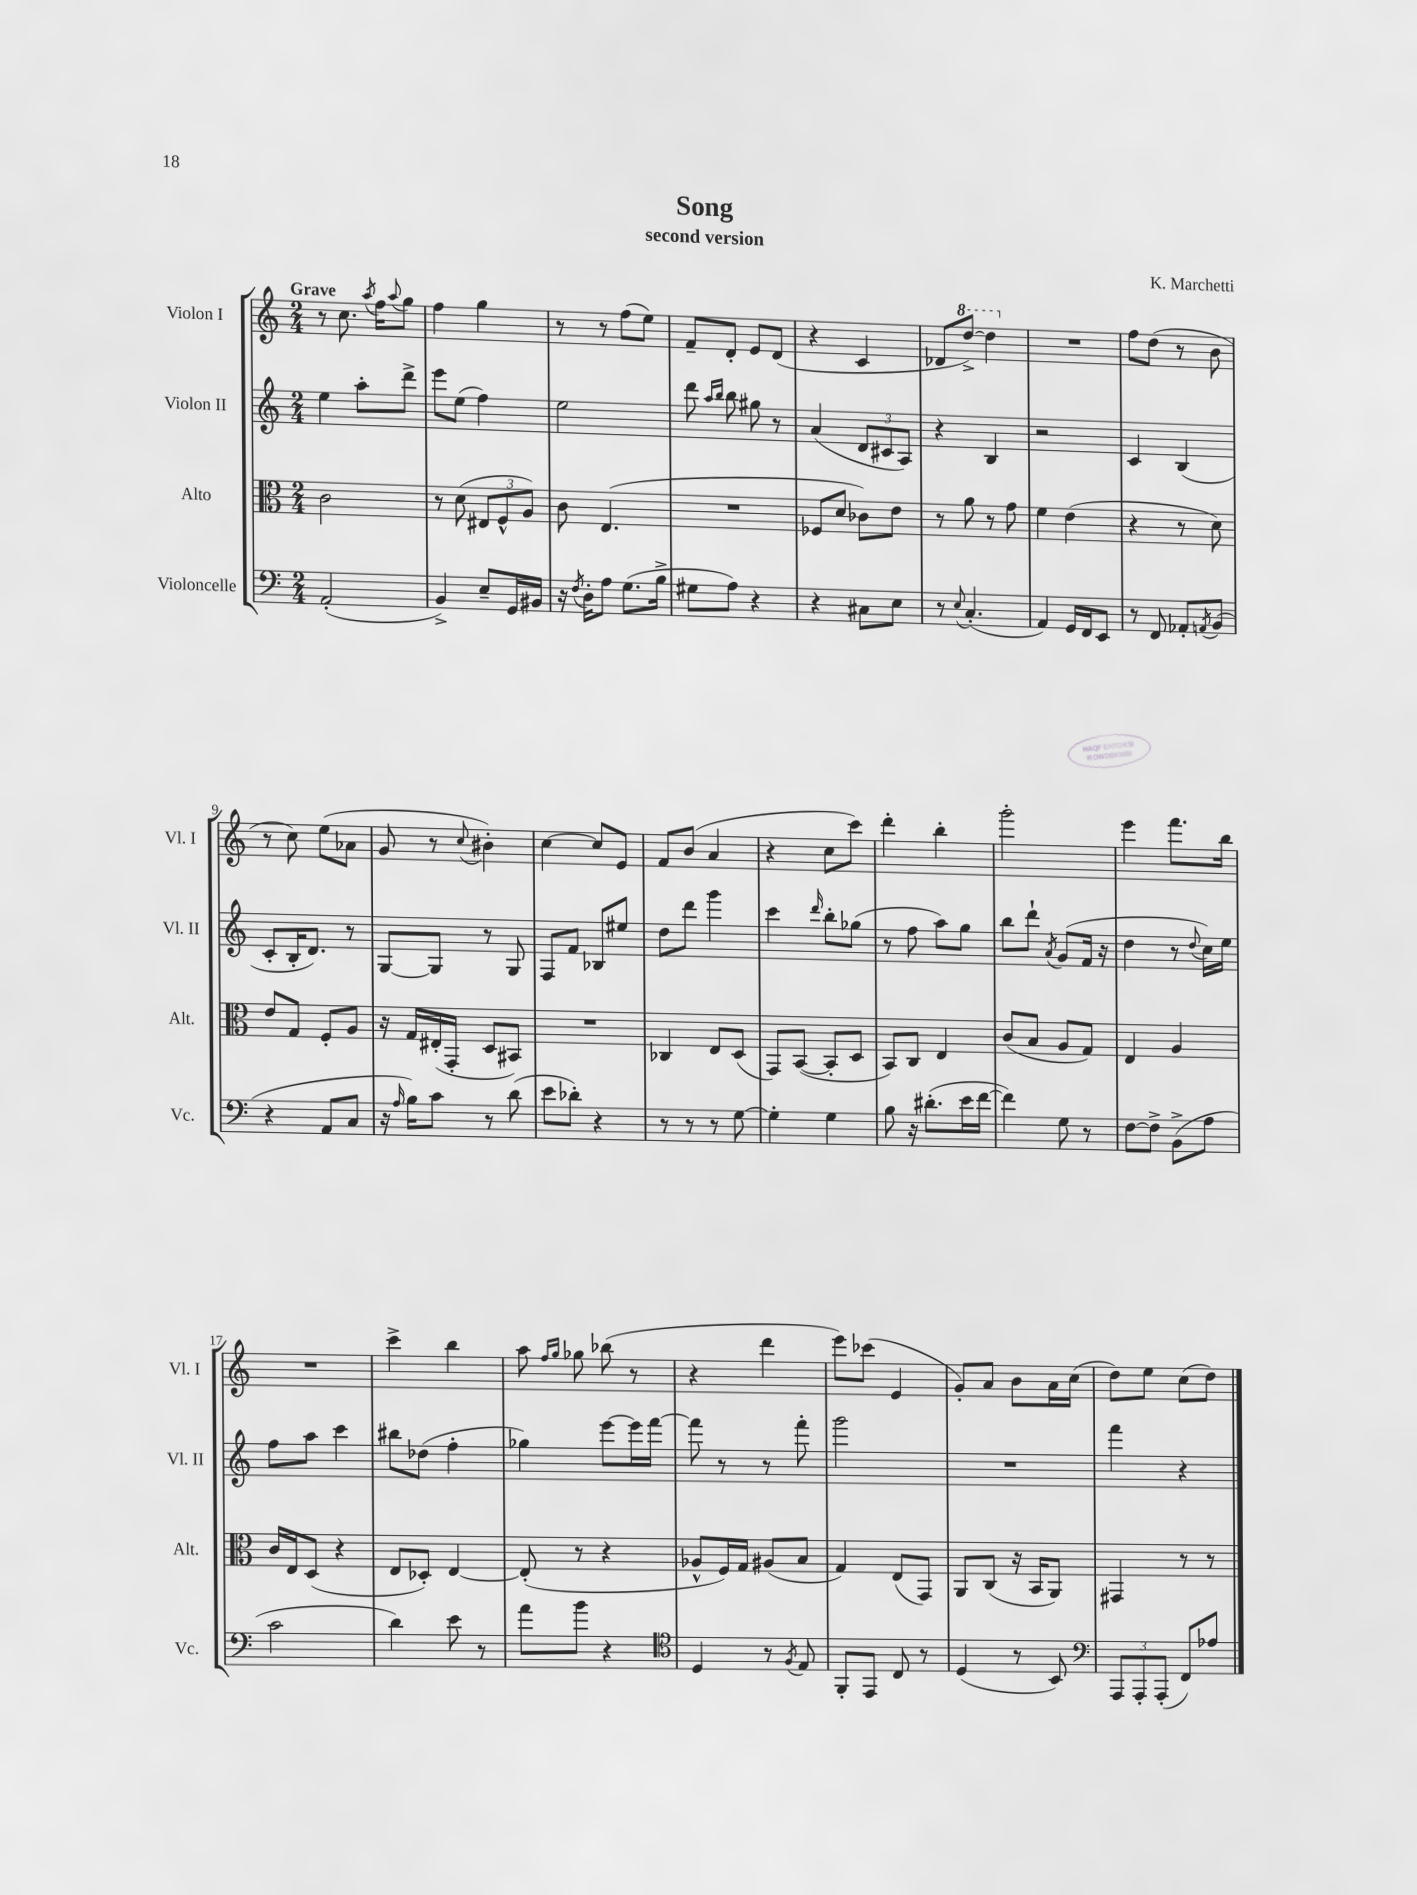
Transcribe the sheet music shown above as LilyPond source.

\header { title = "Song" composer = "K. Marchetti" subtitle = "second version" }
<<
\new StaffGroup <<
\new Staff = "s0" \with { instrumentName = "Violon I" shortInstrumentName = "Vl. I" } {
    \clef treble \key c \major \numericTimeSignature \time 2/4 \tempo "Grave"
    r8 c''8. \acciaccatura { a''8 } f''16 \appoggiatura { a''8 } g''8 |
    f''4 g''4 |
    r8 r8 f''8( e''8) |
    f'8-- d'8-. e'8 d'8( |
    r4 c'4 |
    des'8 \ottava #1 d'''8~->) d'''4 \ottava #0 |
    R2 |
    f''8 d''8( r8 b'8 |
    r8 c''8) e''8( aes'8 |
    g'8 r8 \appoggiatura { c''8 } bis'4-.) |
    c''4~ c''8 e'8 |
    f'8 b'8( a'4 |
    r4 c''8 c'''8) |
    d'''4-. b''4-. |
    g'''2-. |
    e'''4 f'''8. b''16 |
    R2 |
    c'''4-> b''4 |
    a''8 \grace { f''16 g''16 } ges''8 bes''8( r8 |
    r4 d'''4 |
    e'''8) ces'''8( e'4 |
    g'8-.) a'8 b'8 a'16 c''16( |
    d''8) e''8 c''8( d''8) \bar "|." |
}
\new Staff = "s1" \with { instrumentName = "Violon II" shortInstrumentName = "Vl. II" } {
    \clef treble \key c \major \numericTimeSignature \time 2/4
    e''4 a''8-. d'''8-> |
    e'''8 e''8( f''4) |
    e''2 |
    d'''8 \grace { a''16 b''16 } b''8 gis''8 r8 |
    a'4( \tuplet 3/2 { d'8 cis'8 a8) } |
    r4 b4 |
    r2 |
    c'4 b4( |
    c'8-. b16-. d'8.) r8 |
    g8~ g8 r8 g8 |
    f8 f'8 bes8 eis''8 |
    d''8 d'''8 g'''4 |
    c'''4 \grace { d'''16 } b''8-. ges''8( |
    r8 f''8 a''8) g''8 |
    b''8 d'''8-! \acciaccatura { a'8 } g'8( f'16 r16 |
    d''4 r8 \appoggiatura { d''8 } c''16) e''16 |
    f''8 a''8 c'''4 |
    bis''8 des''8( f''4-. |
    ges''4) e'''8~ e'''16 f'''16~ |
    f'''8 r8 r8 f'''8-. |
    g'''2 |
    R2 |
    f'''4 r4 \bar "|." |
}
\new Staff = "s2" \with { instrumentName = "Alto" shortInstrumentName = "Alt." } {
    \clef alto \key c \major \numericTimeSignature \time 2/4
    c'2 |
    r8 d'8( \tuplet 3/2 { eis8 f8-^ a8) } |
    c'8 e4.( |
    R2 |
    fes8 d'8 ces'8) e'8 |
    r8 a'8 r8 g'8 |
    f'4 e'4( |
    r4 r8 d'8) |
    e'8 g8 f8-. a8 |
    r16 g16 eis16-.( g,16-. d8 bis,8) |
    R2 |
    ces4 e8 d8( |
    g,8) b,8~( b,8-. d8 |
    b,8) c8 e4 |
    c'8( b8 a8 g8) |
    e4 a4 |
    c'16 e16 d8( r4 |
    e8 des8-.) e4~ |
    e8-.( r8 r4 |
    aes8-^ f16) g16 ais8( b8 |
    g4) e8( g,8) |
    a,8 c8( r16 b,16 a,8) |
    gis,4 r8 r8 \bar "|." |
}
\new Staff = "s3" \with { instrumentName = "Violoncelle" shortInstrumentName = "Vc." } {
    \clef bass \key c \major \numericTimeSignature \time 2/4
    a,2-.( |
    b,4->) e8-- g,16 bis,16 |
    r16 \acciaccatura { f8 } d16-. a8 g8.( b16-> |
    gis8 a8) r4 |
    r4 cis8 e8 |
    r8 \appoggiatura { e8 } c4.-.( |
    a,4) g,16 f,16 e,8 |
    r8 f,8 aes,8-. \acciaccatura { a,8 } b,8( |
    r4 a,8 c8 |
    r16 \grace { a16 } b16) c'8 r8 d'8( |
    e'8 des'8-.) r4 |
    r8 r8 r8 g8~ |
    g4-. g4 |
    b8 r16 dis'8.-.( e'16 f'16~ |
    f'4) g8 r8 |
    f8~ f8-> b,8->( a8 |
    c'2 |
    d'4) e'8 r8 |
    a'8 b'8 r4 |
    \clef tenor d4 r8 \acciaccatura { f8 } e8 |
    f,8-. e,8 c8 r8 |
    d4( r8 b,8) |
    \clef bass \tuplet 3/2 { a,,8 a,,8-. a,,8-.( } f,8) aes8 \bar "|." |
}
>>
>>
